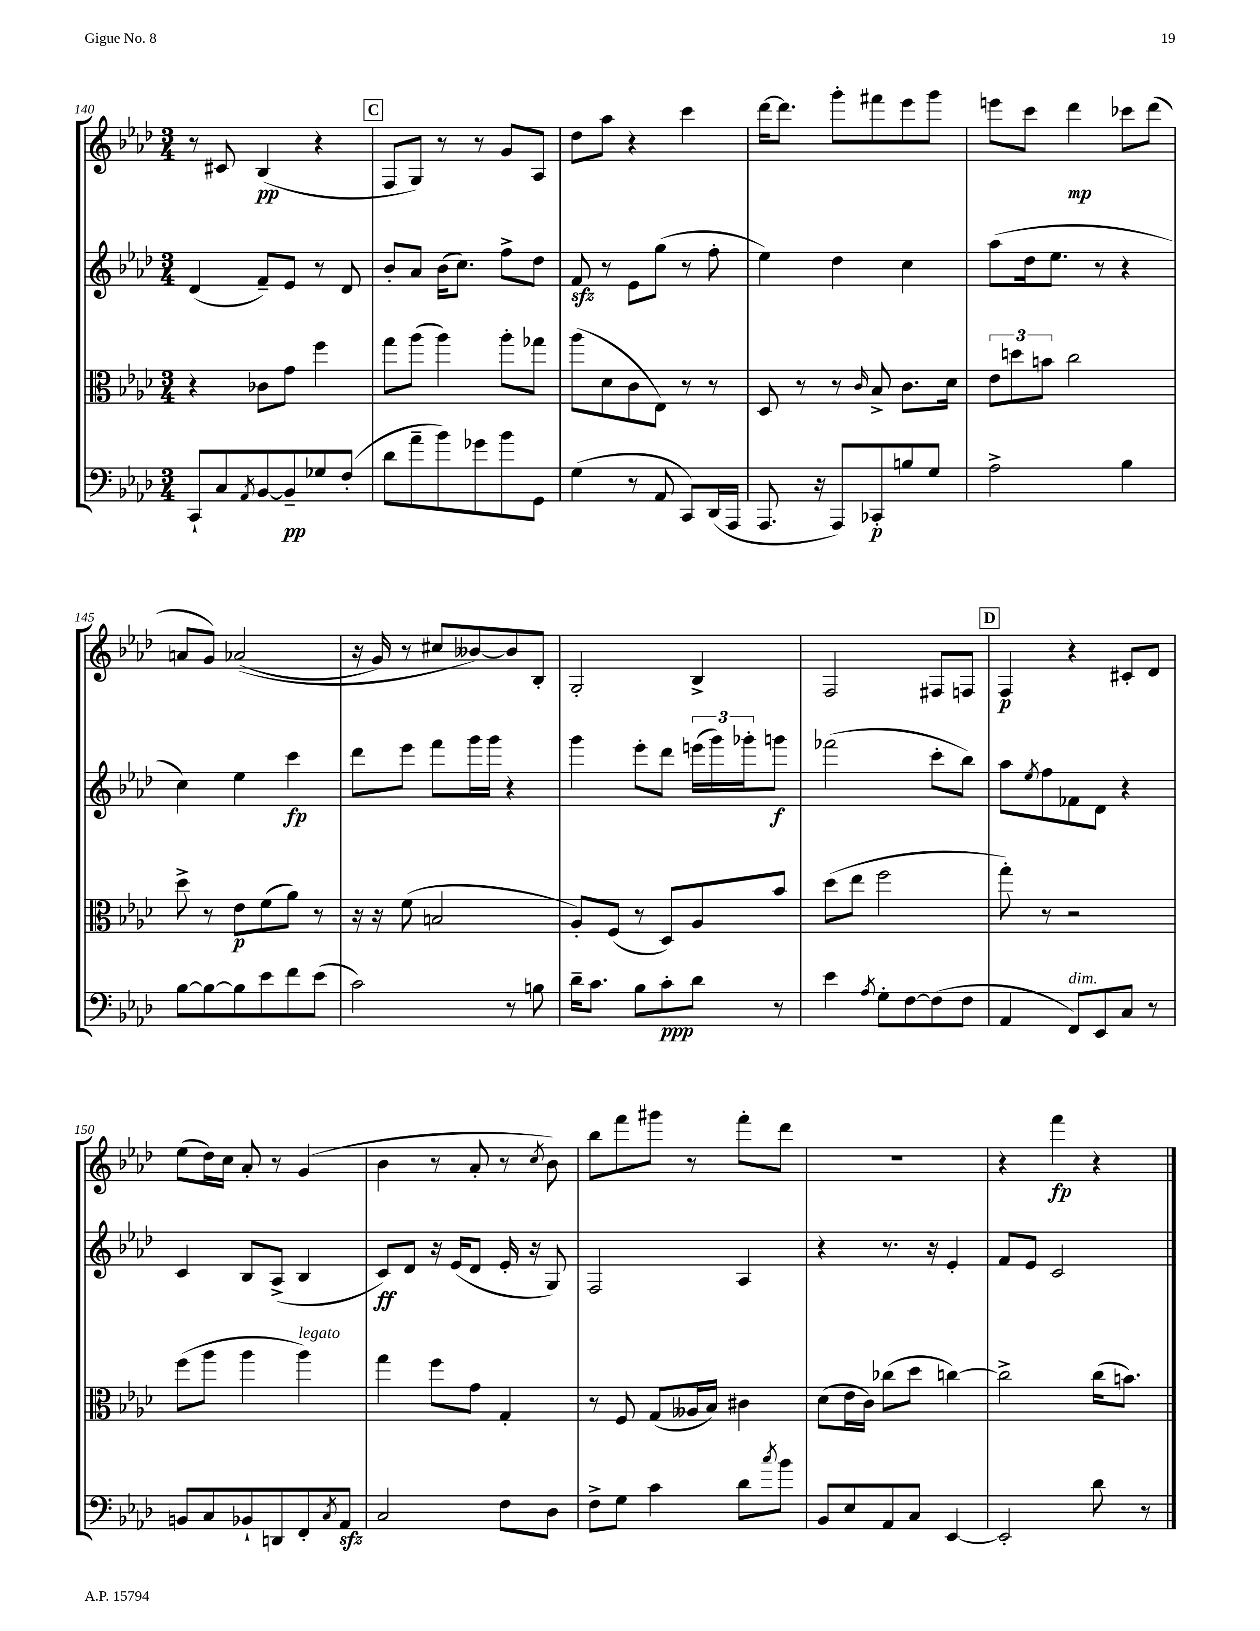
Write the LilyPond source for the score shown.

<<
\new StaffGroup <<
\new Staff = "s0" {
    \clef treble \key aes \major \numericTimeSignature \time 3/4
    r8 cis'8 bes4\pp( r4 |
    \mark \markup { \box "C" } f8 g8) r8 r8 g'8 aes8 |
    des''8 aes''8 r4 c'''4 |
    des'''16~ des'''8. g'''8-. fis'''8 ees'''8 g'''8 |
    e'''8 c'''8 des'''4\mp ces'''8 des'''8( |
    a'8 g'8) aes'2(\( |
    r16 g'16) r8 cis''8 beses'8~\) beses'8 bes8-. |
    g2-. bes4-> |
    f2 fis8 f8 |
    \mark \markup { \box "D" } f4\p r4 cis'8-. des'8 |
    ees''8( des''16) c''16 aes'8-. r8 g'4( |
    bes'4 r8 aes'8-. r8 \acciaccatura { c''8 } bes'8) |
    bes''8 f'''8 gis'''8 r8 f'''8-. des'''8 |
    R2. |
    r4 f'''4\fp r4 \bar "|." |
}
\new Staff = "s1" {
    \clef treble \key aes \major \numericTimeSignature \time 3/4
    des'4( f'8--) ees'8 r8 des'8 |
    \mark \markup { \box "C" } bes'8-. aes'8 bes'16( c''8.) f''8-> des''8 |
    f'8\sfz r8 ees'8 g''8( r8 f''8-. |
    ees''4) des''4 c''4 |
    aes''8( des''16 ees''8. r8 r4 |
    c''4) ees''4 c'''4\fp |
    des'''8 ees'''8 f'''8 g'''16 g'''16 r4 |
    g'''4 ees'''8-. des'''8 \tuplet 3/2 { e'''16( g'''16) ges'''16-. } g'''8\f |
    fes'''2( c'''8-. bes''8) |
    \mark \markup { \box "D" } aes''8 \acciaccatura { ees''8 } f''8 fes'8 des'8 r4 |
    c'4 bes8 aes8->( bes4 |
    c'8\ff) des'8 r16 ees'16( des'8 ees'16-. r16 g8) |
    f2 aes4 |
    r4 r8. r16 ees'4-. |
    f'8 ees'8 c'2 \bar "|." |
}
\new Staff = "s2" {
    \clef alto \key aes \major \numericTimeSignature \time 3/4
    r4 ces'8 g'8 f''4 |
    \mark \markup { \box "C" } g''8 aes''8( aes''4) aes''8-. ges''8 |
    aes''8( des'8 c'8 ees8) r8 r8 |
    des8 r8 r8 \grace { c'16 } bes8-> c'8. des'16 |
    \tuplet 3/2 { ees'8 d''8 b'8 } c''2 |
    des''8-> r8 ees'8\p f'8( aes'8) r8 |
    r16 r16 f'8( b2 |
    aes8-.) f8( r8 des8) aes8 bes'8 |
    des''8( ees''8 f''2 |
    \mark \markup { \box "D" } g''8-.) r8 r2 |
    f''8( aes''8 aes''4 aes''4^\markup { \italic "legato" }) |
    g''4 f''8 g'8 g4-. |
    r8 f8 g8( aeses16 bes16) cis'4 |
    des'8( ees'16 c'16) ces''8( des''8 c''4~) |
    c''2-> c''16( b'8.) \bar "|." |
}
\new Staff = "s3" {
    \clef bass \key aes \major \numericTimeSignature \time 3/4
    c,8-! c8 \acciaccatura { aes,8 } bes,8~ bes,8--\pp ges8 f8-.( |
    \mark \markup { \box "C" } des'8 aes'8-- bes'8) ges'8 bes'8 g,8 |
    g4( r8 aes,8 c,8) des,16( aes,,16 |
    aes,,8. r16 aes,,8) ces,8-.\p b8 g8 |
    aes2-> bes4 |
    bes8~ bes8~ bes8 ees'8 f'8 ees'8( |
    c'2) r8 b8 |
    des'16-- c'8. bes8 c'8-.\ppp des'8 r8 |
    ees'4 \acciaccatura { aes8 } g8-. f8~ f8( f8 |
    \mark \markup { \box "D" } aes,4 f,8^\markup { \italic "dim." }) ees,8 c8 r8 |
    b,8 c8 bes,8-! d,8 f,8-. \acciaccatura { c8 } aes,8\sfz |
    c2 f8 des8 |
    f8-> g8 c'4 des'8 \acciaccatura { c''8 } bes'8 |
    bes,8 ees8 aes,8 c8 ees,4~ |
    ees,2-. des'8 r8 \bar "|." |
}
>>
>>
\layout { \context { \Score currentBarNumber = #140 } }
